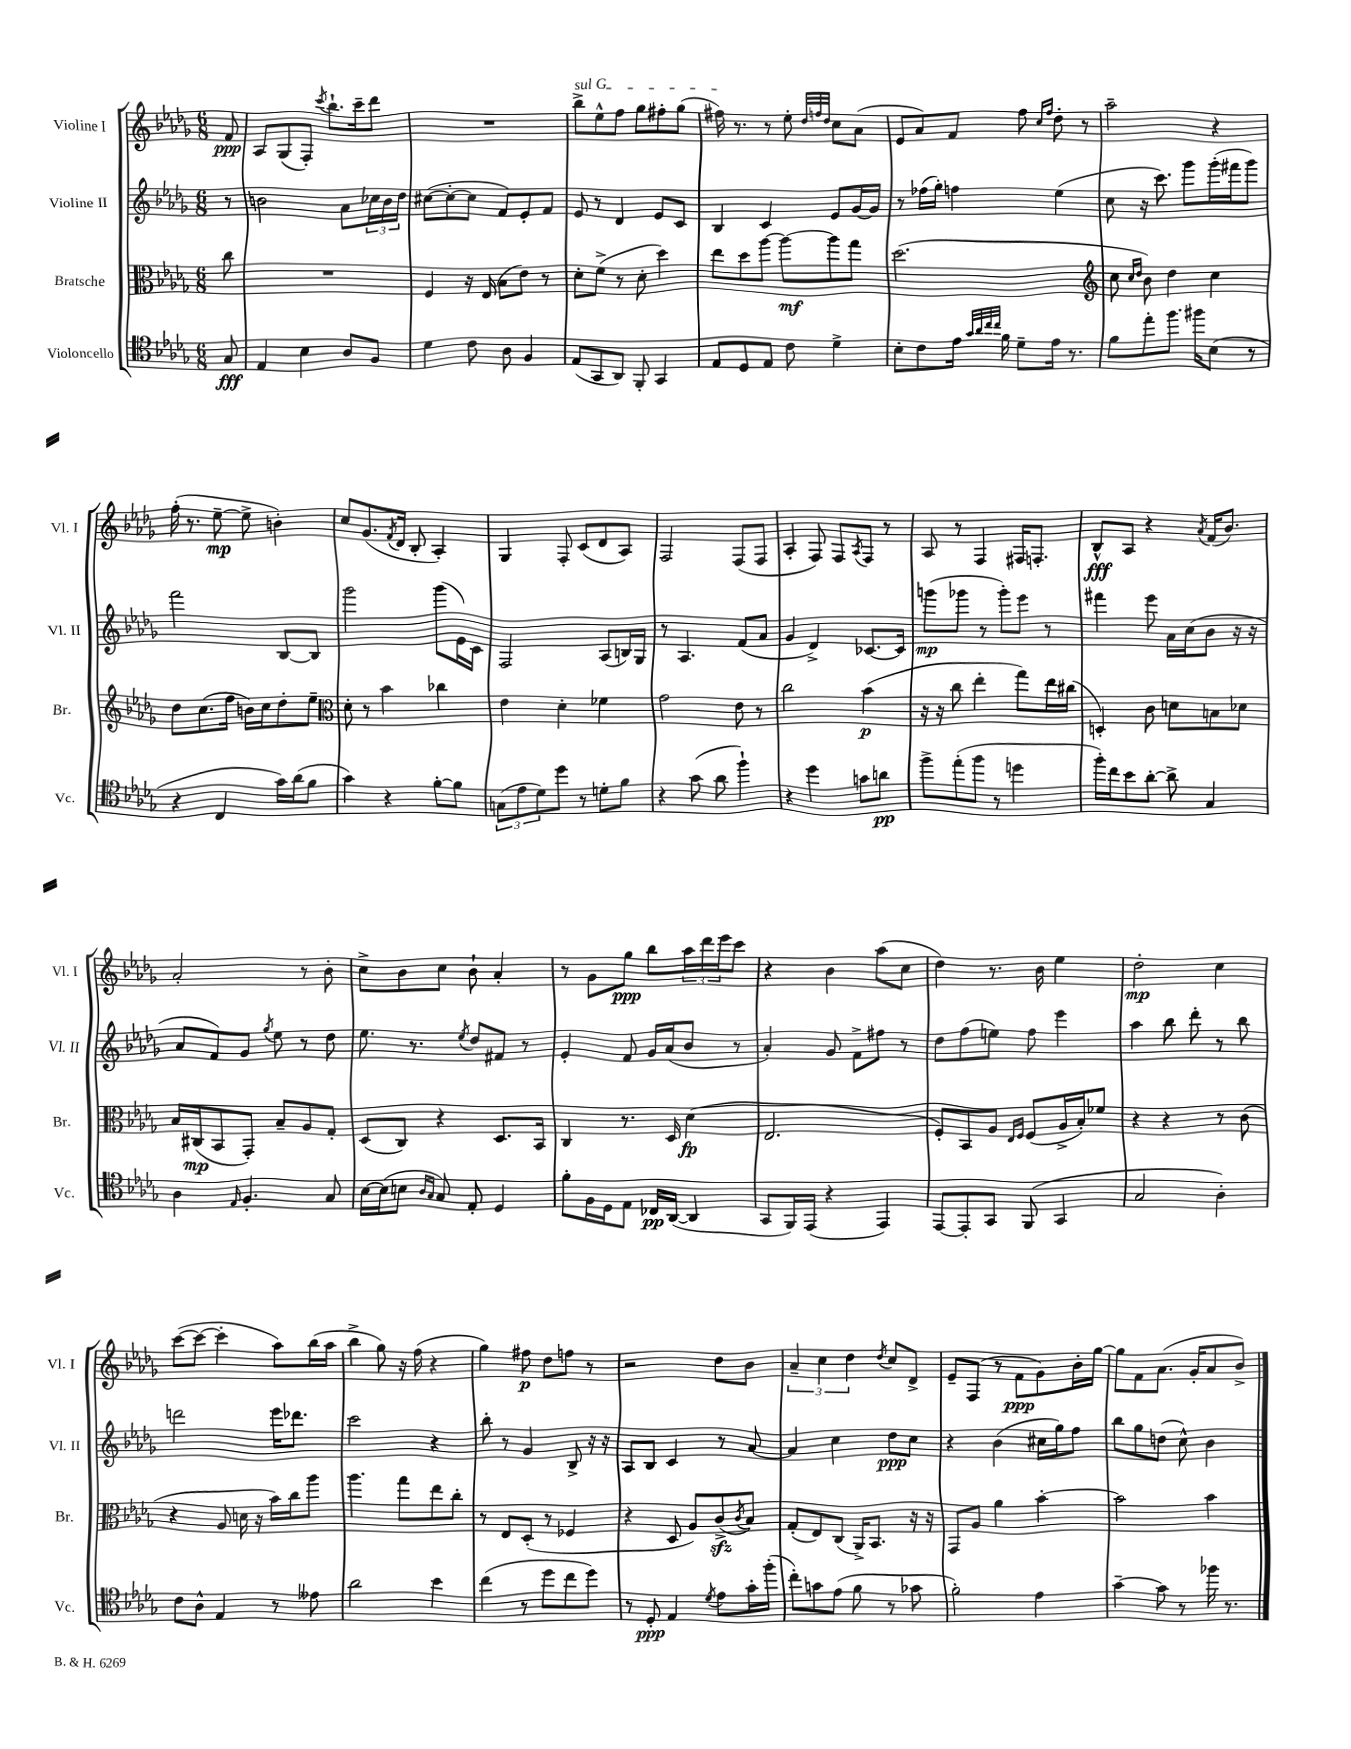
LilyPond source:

<<
\new StaffGroup <<
\new Staff = "s0" \with { instrumentName = "Violine I" shortInstrumentName = "Vl. I" } {
    \clef treble \key des \major \numericTimeSignature \time 6/8 \partial 8
    f'8\ppp |
    aes8 ges8( f8-.) \acciaccatura { c'''8 } bes''8.-! c'''16-- des'''8 |
    R2. |
    \once \override TextSpanner.bound-details.left.text = \markup { \italic "sul G" } bes''8->\startTextSpan ees''8-^ f''8 ges''8 fis''8-. ges''8( |
    fis''16\stopTextSpan) r8. r8 ees''8-. \grace { des''32 f''32 des''32 } c''8 aes'8( |
    ees'8 aes'8) f'8 f''8 \grace { c''16 f''16 } des''8-. r8 |
    aes''2-- r4 |
    f''16-.( r8. ees''8~--\mp ees''8-> b'4-.) |
    c''8 ges'8.( \acciaccatura { f'8 } des'16 bes8-. aes4-.) |
    ges4 f8-. c'8( des'8 aes8) |
    f2 f8( f8 |
    aes4-. f8) f8 \acciaccatura { aes8 } f8 r8 |
    aes8 r8 f4 fis16 f8.-. |
    bes8-^\fff aes8 r4 \acciaccatura { aes'8 } f'16( bes'8.) |
    aes'2-. r8 bes'8-. |
    c''8-> bes'8 c''8 bes'8-! aes'4-. |
    r8 ges'8 ges''8\ppp bes''8 \tuplet 3/2 { aes''16 des'''16 ees'''16 } c'''8 |
    r4 bes'4 aes''8( c''8 |
    des''4) r8. bes'16 ees''4 |
    des''2-.\mp c''4 |
    c'''8~( c'''8~ c'''4-. aes''8) bes''16( aes''16 |
    bes''4-> ges''8) r16 f''16( r4 |
    ges''4) fis''8\p des''8 f''8 r8 |
    r2 des''8 bes'8 |
    \tuplet 3/2 { aes'4-- c''4 des''4 } \acciaccatura { des''8 } c''8 des'8-> |
    ees'8-- f8( r8 f'8\ppp ges'8) bes'16-. ges''16~ |
    ges''8 f'8 aes'8.( ges'16-. aes'8 bes'8->) \bar "|." |
}
\new Staff = "s1" \with { instrumentName = "Violine II" shortInstrumentName = "Vl. II" } {
    \clef treble \key des \major \numericTimeSignature \time 6/8 \partial 8
    r8 |
    b'2 aes'8 \tuplet 3/2 { ces''16 b'16 des''16 } |
    cis''8~( cis''8~-. cis''8 f'8) ees'8-. f'8 |
    ees'8 r8 des'4 ees'8 c'8 |
    bes4 c'4 ees'8 ges'16~ ges'16 |
    r8 fes''16( ges''16-.) f''4 ees''4( |
    c''8 r16 c'''8.) ges'''8 ges'''16-.( fis'''16 ges'''8) |
    f'''2 bes8~ bes8 |
    ges'''2 ges'''8( ees'16) c'16 |
    f2 aes8( b16) ges16 |
    r8 aes4. f'8( aes'8 |
    ges'4 des'4->) ces'8.~ ces'16 |
    g'''8\mp( ges'''8 r8 ges'''8-.) ees'''8 r8 |
    fis'''4 ees'''8 aes'16 c''16( bes'8 r16 r16 |
    aes'8 f'8) ges'8 \acciaccatura { ges''8 } ees''8 r8 des''8 |
    ees''8. r8. \acciaccatura { ees''8 } des''8 fis'8 r8 |
    ees'4-. f'8 ges'16 aes'16( bes'8 r8 |
    aes'4-.) ges'8 f'8-> fis''8 r8 |
    des''8 f''8( e''8) f''8 ees'''4 |
    aes''4 bes''8 des'''8-. r8 bes''8 |
    d'''2 ees'''16 des'''8. |
    c'''2 r4 |
    bes''8-. r8 ges'4 bes8-> r16 r16 |
    aes8 bes8 c'4 r8 aes'8~ |
    aes'4 c''4 des''8\ppp c''8 |
    r4 bes'4( cis''16 ges''16) f''8 |
    bes''8 ges''8 d''8( c''8-^) bes'4 \bar "|." |
}
\new Staff = "s2" \with { instrumentName = "Bratsche" shortInstrumentName = "Br." } {
    \clef alto \key des \major \numericTimeSignature \time 6/8 \partial 8
    c''8 |
    R2. |
    f4 r16 ees16( bes8 ees'8) r8 |
    des'8-. f'8->( r8 des'8-. des''4) |
    ees''8 des''8 aes''8~ aes''8~\mf aes''8 ges''8 |
    des''2.( |
    \clef treble c''8 \grace { c''16 des''16 } bes'8) des''4 c''4 |
    des''8 c''8.( f''16 b'16) c''16 des''8-. ees''8-- |
    \clef alto des'8-. r8 bes'4 ces''4 |
    ees'4 des'4-. fes'4 |
    ges'2 ees'8 r8 |
    c''2 bes'4\p( |
    r16 r16 c''8 ees''4-. ges''8) ees''16 cis''16( |
    d4-.) c'8 d'8 b8 des'8 |
    bes16 cis16\mp( bes,8 ges,8-.) bes8-- aes8 ges8-. |
    des8( c8) r4 des8. bes,16 |
    c4 r8. des16 des'4\fp( |
    ees2. |
    f8-.) bes,8 aes8 \grace { ees16 f16 } f8( aes16-> bes16-.) fes'8 |
    r4 r4 r8 c'8( |
    r4 aes8 d'16 r16 bes'16) c''16 aes''8 |
    aes''4. ges''8 ees''8 c''8-. |
    r8 ees8 des8-.( r8 fes4 |
    r4 des8 aes8) c'8->\sfz( \acciaccatura { c'8 } bes8) |
    ges8-.( ees8) c8( aes,16->) bes,8. r16 r16 |
    ges,8 aes8 aes'4 bes'4~-. |
    bes'2 bes'4 \bar "|." |
}
\new Staff = "s3" \with { instrumentName = "Violoncello" shortInstrumentName = "Vc." } {
    \clef tenor \key des \major \numericTimeSignature \time 6/8 \partial 8
    ges8\fff |
    ees4 bes4 aes8 f8 |
    des'4 c'8 aes8 f4 |
    ees8( ges,8 aes,8) f,8-. ges,4 |
    ees8 des8 ees8 c'8 des'4-> |
    bes8-. c'8 ees'16 \grace { ges'32 aes'32 c''32 c''32 } f'16 des'8-- ees'16 r8. |
    f'8 ees''8-. f''8. fis''16 bes8( r8 |
    r4 c4 ges'16) aes'16( f'8 |
    ges'4) r4 f'8~-. f'8 |
    \tuplet 3/2 { g8( ees'8 des'8) } des''8 r8 d'8-. f'8 |
    r4 ges'8( aes'8 f''4-!) |
    r4 des''4 g'8 a'8\pp |
    f''8-> ees''8-.( f''8 r8 d''4 |
    f''16-.) c''16 bes'8 aes'8~-. aes'8-> ges4 |
    aes4 \grace { ees16 } f4.-. ges8 |
    bes16~ bes16( b8 \grace { aes16 ges16 } ges8) ees8-. des4 |
    f'8-. f16 des16 ees8 ces16\pp aes,16~( aes,4 |
    ges,8 f,16) ees,16( r4 ees,4) |
    ees,8~ ees,8-. ges,8 f,8( ges,4 |
    ges2 aes4-.) |
    c'8 aes8-^ ees4 r8 eeses'8 |
    aes'2 bes'4 |
    c''4( r8 des''8 c''8 des''8) |
    r8 des8-.\ppp ees4 \acciaccatura { des'8 } ees'8 ges'16-. f''16-.( |
    c''8-.) g'8 ees'8( f'8 r8 ges'8 |
    f'2-.) ees'4 |
    ges'4~-- ges'8 r8 fes''16 r8. \bar "|." |
}
>>
>>
\layout { \context { \Score \remove "Bar_number_engraver" } }
